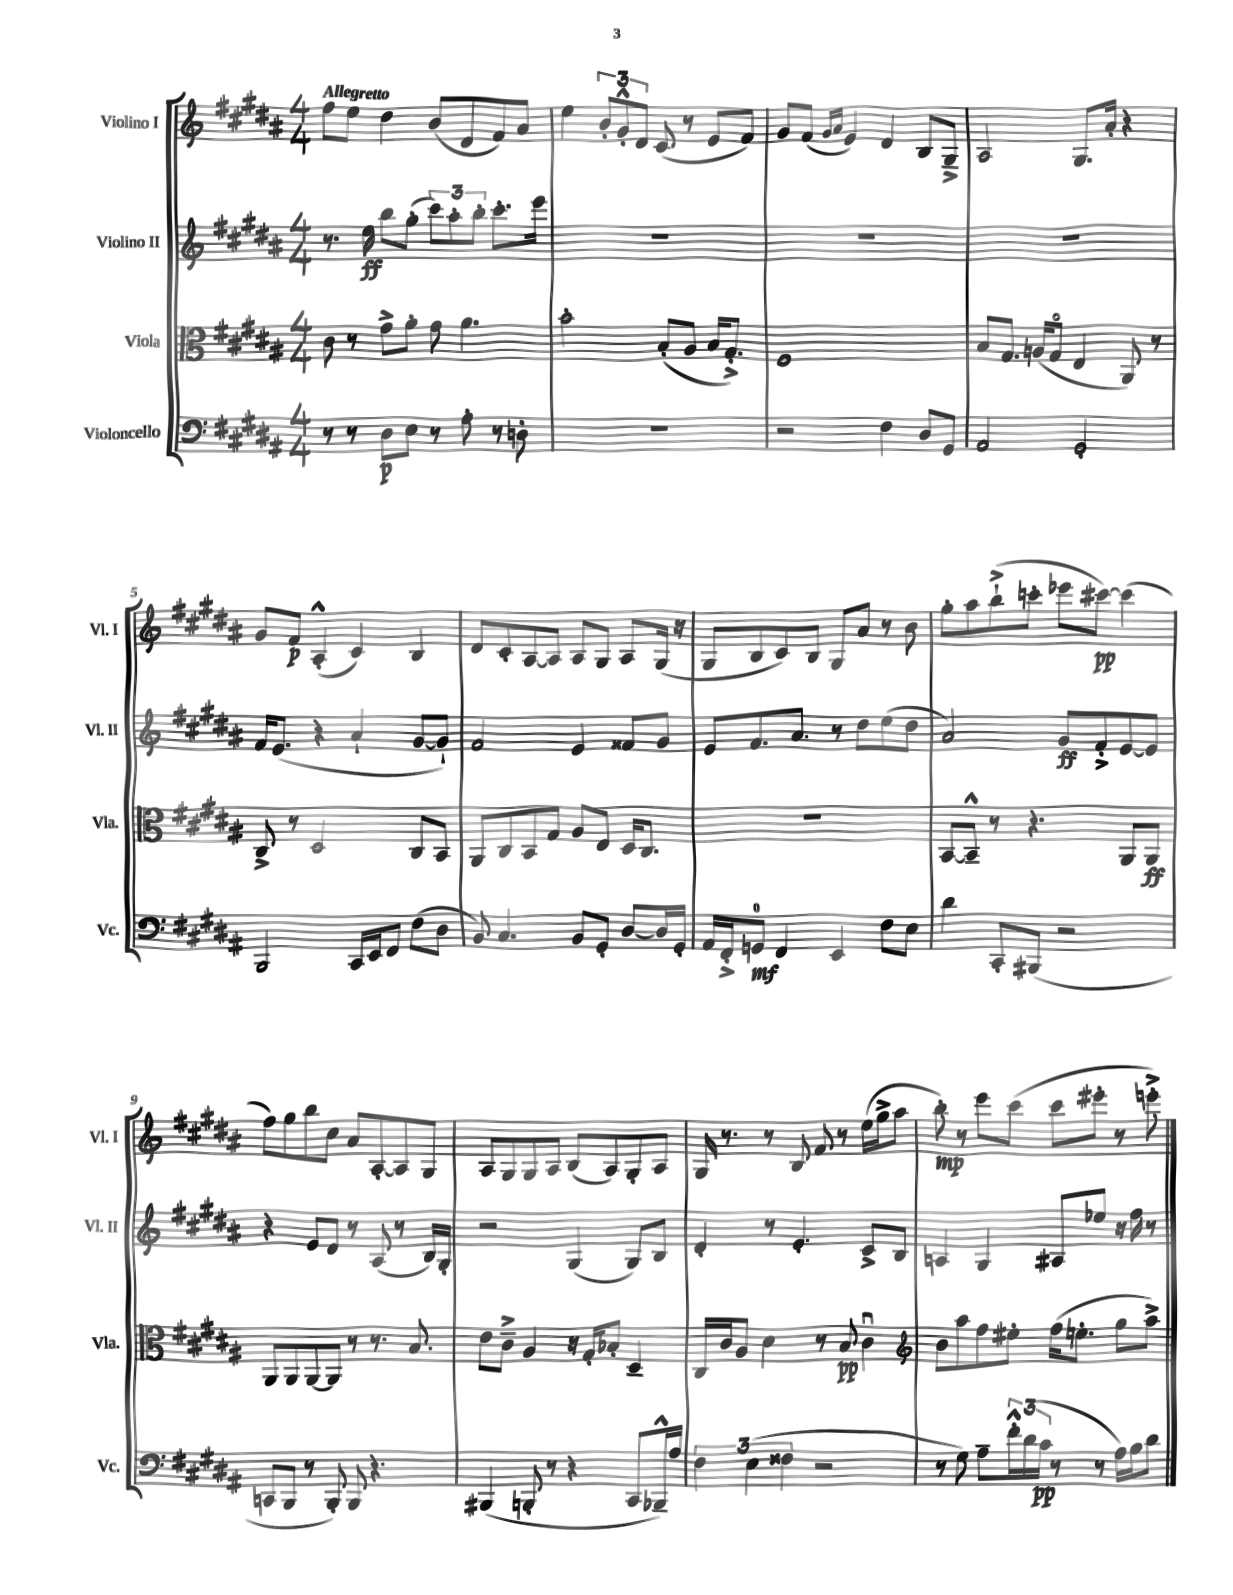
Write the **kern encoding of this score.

**kern	**dynam	**kern	**dynam	**kern	**dynam	**kern	**dynam
*part4	*part4	*part3	*part3	*part2	*part2	*part1	*part1
*staff4	*staff4	*staff3	*staff3	*staff2	*staff2	*staff1	*staff1
*I"Violoncello	*	*I"Viola	*	*I"Violino II	*	*I"Violino I	*
*I'Vc.	*	*I'Vla.	*	*I'Vl. II	*	*I'Vl. I	*
*clefF4	*	*clefC3	*	*clefG2	*	*clefG2	*
*k[f#c#g#d#a#]	*	*k[f#c#g#d#a#]	*	*k[f#c#g#d#a#]	*	*k[f#c#g#d#a#]	*
*M4/4	*	*M4/4	*	*M4/4	*	*M4/4	*
=1	=1	=1	=1	=1	=1	=1	=1
!	!	!	!	!	!	!LO:TX:a:B:t=Allegretto	!
8r	.	8c#\	.	8.r	.	8ff#\L	.
8r	.	8r	.	.	.	8ee\J	.
.	.	.	.	16ee\	ff	.	.
8D#\L	p	8g#^\L	.	8bb\L	.	4dd#\	.
8E\J	.	8a#'\J	.	(8gg#'\J	.	.	.
8r	.	8g#\	.	12ccc#\L)	.	(8b/L	.
.	.	.	.	12aa#'\	.	.	.
8A#'\	.	4.a#\	.	.	.	8d#/	.
.	.	.	.	12bb'\J	.	.	.
8r	.	.	.	8.ccc#'\L	.	8f#/)	.
8Dn'\	.	.	.	.	.	8a#/J	.
.	.	.	.	16eee\Jk	.	.	.
=2	=2	=2	=2	=2	=2	=2	=2
1r	.	2b'\	.	1r	.	4ee\	.
.	.	.	.	.	.	12b'/L	.
.	.	.	.	.	.	12g#'^^/	.
.	.	.	.	.	.	12d#/J	.
.	.	(8B'/L	.	.	.	(8c#/	.
.	.	8A#/J	.	.	.	8r	.
.	.	16B/KL	.	.	.	8e/L	.
.	.	8.G#'^/J)	.	.	.	.	.
.	.	.	.	.	.	8f#/J)	.
=3	=3	=3	=3	=3	=3	=3	=3
2r	.	1F#	.	1r	.	8g#/L	.
.	.	.	.	.	.	(8f#/J	.
.	.	.	.	.	.	16qqg#/LL	.
.	.	.	.	.	.	16qqa#/JJ	.
.	.	.	.	.	.	4e/)	.
4F#\	.	.	.	.	.	4d#/	.
8D#/L	.	.	.	.	.	8B/L	.
8GG#/J	.	.	.	.	.	8G#~^/J	.
=4	=4	=4	=4	=4	=4	=4	=4
2AA#/	.	8B/L	.	1r	.	2A#/	.
.	.	8.G#/J	.	.	.	.	.
.	.	(16An/KL	.	.	.	.	.
.	.	8G#/J	.	.	.	.	.
2GG#'/	.	4E/	.	.	.	8.G#/L	.
.	.	.	.	.	.	16a#'/Jk	.
.	.	8AA#/)	.	.	.	4r	.
.	.	8r	.	.	.	.	.
!!LO:LB:g=z
=5	=5	=5	=5	=5	=5	=5	=5
2BBB/	.	8C#^/	.	16f#/KL	.	8g#/L	.
.	.	.	.	(8.e/J	.	.	.
.	.	8r	.	.	.	8f#/J	p
.	.	2D#/	.	4r	.	(4A#'^^/	.
16CC#/LL	.	.	.	4a#`/	.	4c#/)	.
16EE/J	.	.	.	.	.	.	.
8FF#/J	.	.	.	.	.	.	.
(8F#\L	.	8C#/L	.	[8g#/L	.	4B/	.
8D#\J	.	8BB/J	.	8g#`/J])	.	.	.
=6	=6	=6	=6	=6	=6	=6	=6
8BB/)	.	8AA#/L	.	2f#/	.	8d#/L	.
4.C#/	.	8C#/	.	.	.	8c#'/	.
.	.	8BB/	.	.	.	[8A#/	.
.	.	8G#/J	.	.	.	8A#/J]	.
8BB/L	.	8A#/L	.	4e/	.	8A#/L	.
8GG#'/J	.	8E/J	.	.	.	8G#/J	.
[8D#/L	.	16D#/KL	.	8f##X/L	.	8A#/L	.
.	.	8.C#/J	.	.	.	.	.
16D#/L]	.	.	.	8g#/J	.	(16G#/Jk	.
16GG#'/JJ	.	.	.	.	.	16r	.
=7	=7	=7	=7	=7	=7	=7	=7
16AA#/LL	.	1r	.	8e/L	.	8G#/L	.
16FF#'^/J	.	.	.	.	.	.	.
8GGn/J	mf	.	.	8.f#/	.	8B/	.
4FF#/	.	.	.	.	.	8c#/)	.
.	.	.	.	8.a#/J	.	.	.
.	.	.	.	.	.	8B/J	.
4EE/	.	.	.	8r	.	8G#/L	.
.	.	.	.	8dd#\L	.	8a#/J	.
8F#\L	.	.	.	(8ee\	.	8r	.
8E\J	.	.	.	8dd#\J	.	8b\	.
=8	=8	=8	=8	=8	=8	=8	=8
4d#\	.	[8BB/L	.	2a#/)	.	8gg#'\L	.
.	.	8BB~^^/J]	.	.	.	8aa#\	.
8CC#'/L	.	8r	.	.	.	(8bb`^\	.
(8BBB#X/J	.	4.r	.	.	.	8cccn'\J	.
2r	.	.	.	8g#/L	ff	8eee-X\L	.
.	.	.	.	8f#'^/	.	[8ccc#X\J)	pp
.	.	8AA#/L	.	[8e/	.	(4ccc#\]	.
.	.	8AA#/J	ff	8e/J]	.	.	.
!!LO:LB:g=z
=9	=9	=9	=9	=9	=9	=9	=9
8CCn/L	.	8AA#/L	.	4r	.	8ff#\L)	.
8BBB/J	.	8AA#/	.	.	.	8gg#\	.
8r	.	[8AA#/	.	8e/L	.	8bb\	.
8BBB'/)	.	8AA#/J]	.	8d#/J	.	8cc#\J	.
8BBB/	.	8r	.	8r	.	8a#/L	.
4.r	.	8.r	.	(8A#/	.	[8A#'/	.
.	.	.	.	8r	.	8A#/]	.
.	.	8.B/	.	.	.	.	.
.	.	.	.	16B/LL)	.	8G#/J	.
.	.	.	.	16G#'/JJ	.	.	.
=10	=10	=10	=10	=10	=10	=10	=10
(4BBB#X/	.	8e\L	.	2r	.	8A#/L	.
.	.	8c#~^\J	.	.	.	8G#/	.
8BBBn'/	.	4A#/	.	.	.	8G#/	.
8r	.	.	.	.	.	8A#/J	.
4r	.	16r	.	(4G#/	.	(8B/L	.
.	.	16G#'/KL	.	.	.	.	.
.	.	8B-X'/J	.	.	.	8A#/)	.
8CC#/L	.	4D#~/	.	8G#/L)	.	8G#'/	.
16BBB-X~^^/L)	.	.	.	8B/J	.	8A#/J	.
16A#/JJ	.	.	.	.	.	.	.
=11	=11	=11	=11	=11	=11	=11	=11
6F#\	.	16C#/LL	.	4d#'/	.	16G#/	.
.	.	16c#/J	.	.	.	8.r	.
.	.	8A#/J	.	.	.	.	.
(6E\	.	.	.	.	.	.	.
.	.	4d#\	.	8r	.	8r	.
6F##X\	.	.	.	.	.	.	.
.	.	.	.	4.e'/	.	8B/	.
2r	.	8r	.	.	.	8f#/	.
.	.	8B/	pp	.	.	8r	.
.	.	4c#u\	.	8c#^/L	.	(16ee\LL	.
.	.	.	.	.	.	16gg#^\J	.
.	.	.	.	8B/J	.	8aa#\J	.
=12	=12	=12	=12	=12	=12	=12	=12
*	*	*clefG2	*	*	*	*	*
8r	.	8b\L	.	4An/	.	8bb'\)	mp
8G#\)	.	8aa#\	.	.	.	8r	.
8A#~\L	.	8ff#\	.	4G#/	.	8eee\L	.
24f#'^^\L	.	8ee#X'\J	.	.	.	(8ccc#\J	.
(24d#\	.	.	.	.	.	.	.
24c#\JJ	pp	.	.	.	.	.	.
8r	.	(16ff#\KL	.	8A#X/L	.	8ccc#\L	.
.	.	8.een'\J	.	.	.	.	.
8r	.	.	.	8ee-X/J	.	8eee#X'\J	.
16A#\LL)	.	8gg#\L	.	16r	.	8r	.
16B\J	.	.	.	16ff#\	.	.	.
8d#\J	.	8aa#^\J)	.	8r	.	8eeen'^\)	.
==	==	==	==	==	==	==	==
*-	*-	*-	*-	*-	*-	*-	*-
